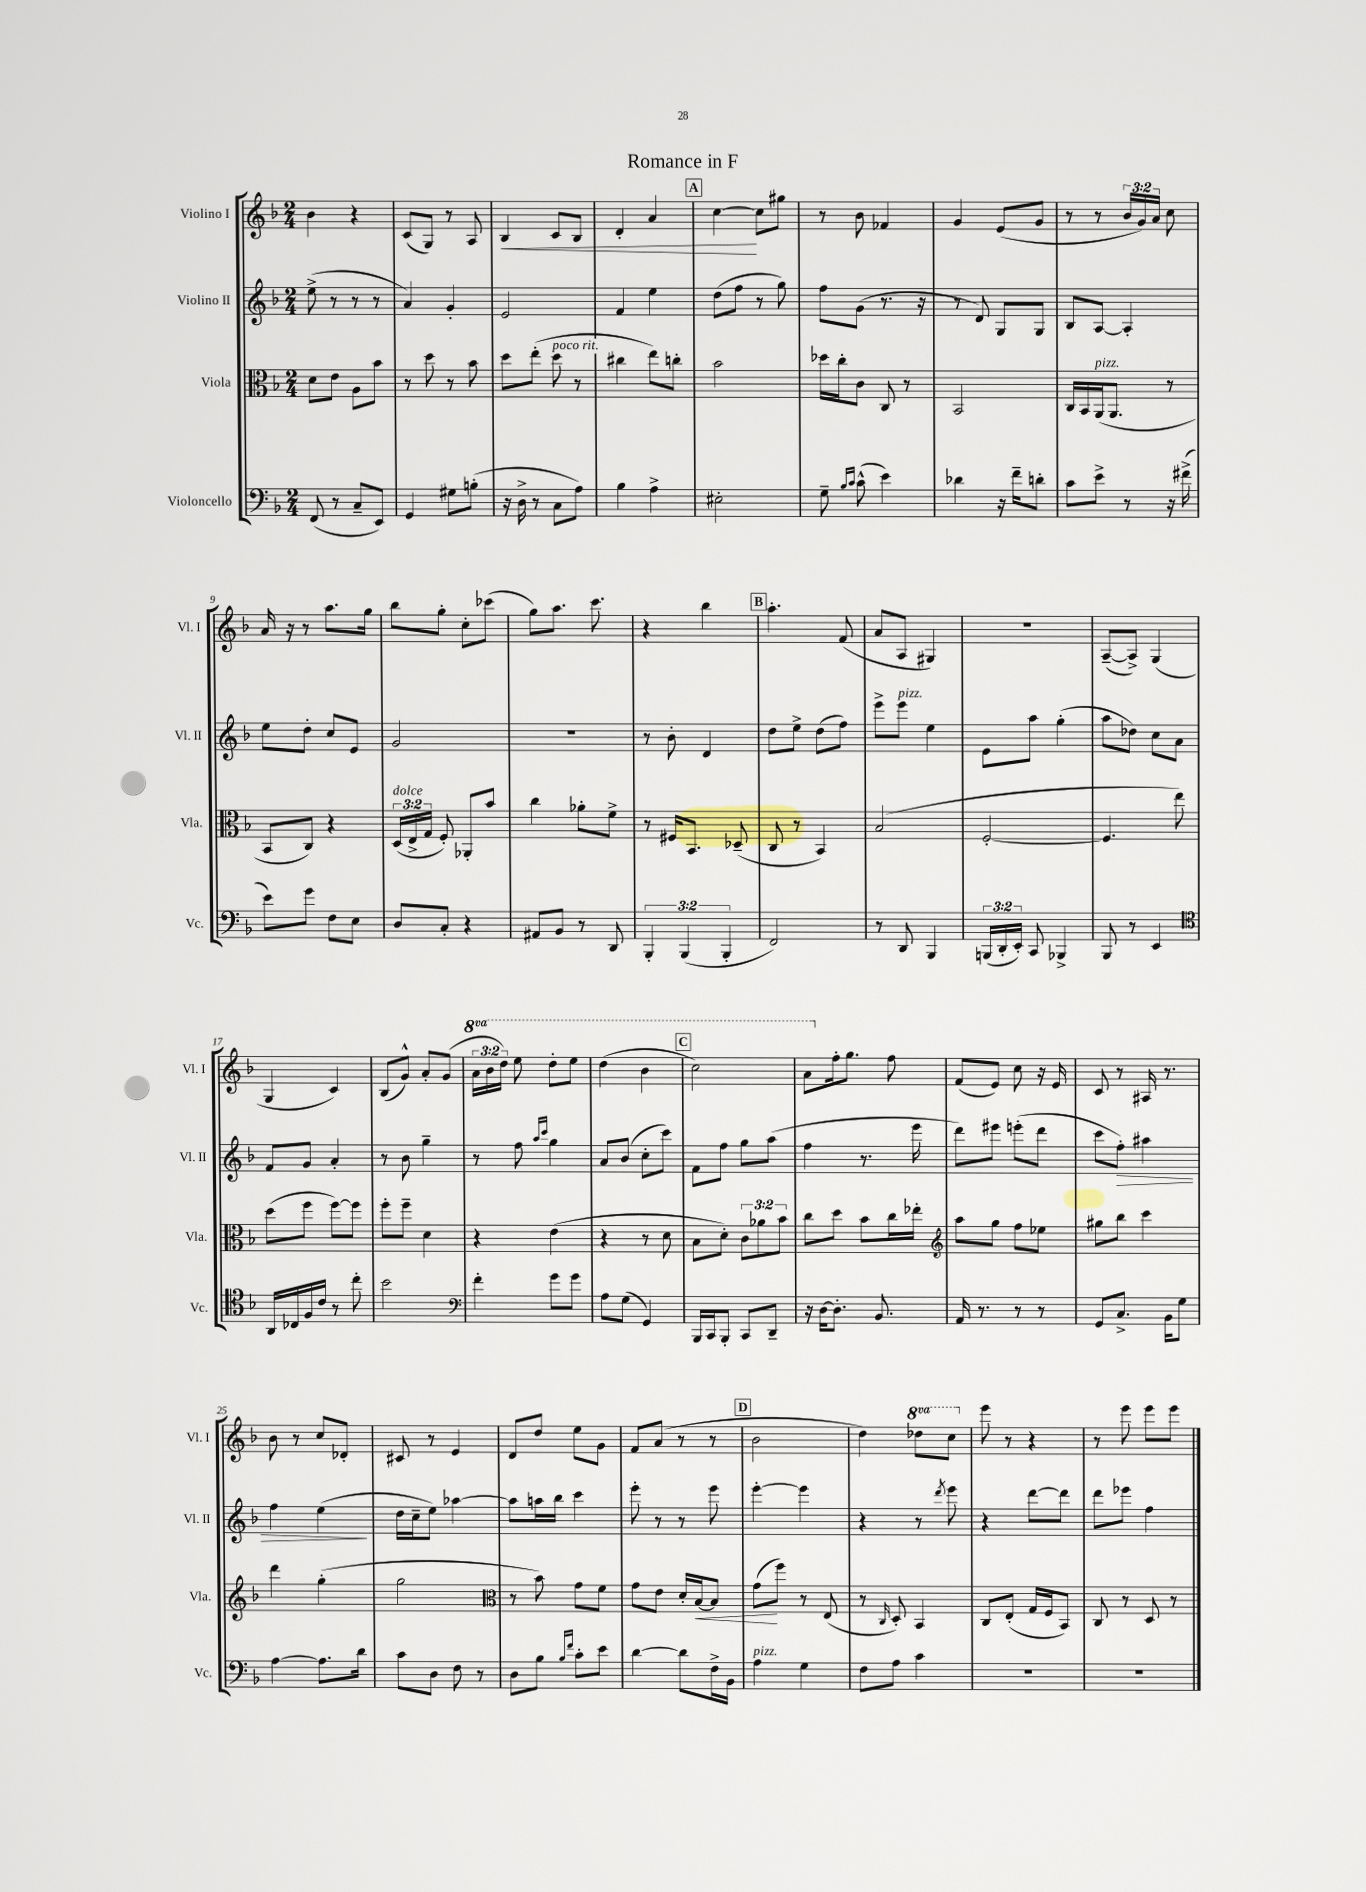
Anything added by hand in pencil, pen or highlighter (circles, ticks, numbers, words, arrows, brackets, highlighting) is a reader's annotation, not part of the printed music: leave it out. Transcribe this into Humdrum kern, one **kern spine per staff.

**kern	**kern	**kern	**kern
*staff4	*staff3	*staff2	*staff1
*clefF4	*clefC3	*clefG2	*clefG2
*k[b-]	*k[b-]	*k[b-]	*k[b-]
*M2/4	*M2/4	*M2/4	*M2/4
(8FF/	8d\L	(8ee^\	4b-\
8r	8e\J	8r	.
8C~/L	8A\L	8r	4r
8EE/J)	8b-\J	8r	.
=	=	=	=
4GG/	8r	4a/)	(8c/L
.	8dd\	.	8G/J)
8G#\L	8r	4g'/	8r
(8B'\J	8b-\	.	8A/
=	=	=	=
16r	8dd\L	2e/	4B-/
16D^\	.	.	.
8r	(8ee'\J	.	.
8C\L	8dd\	.	8c/L
8A\J)	8r	.	8B-/J
=	=	=	=
4B-\	4cc#\	4f/	4d'/
4A^\	8ee\L)	4ee\	4a/
.	8cc'\J	.	.
=	=	=	=
2E#'\	2b-\	(8dd\L	[4cc\
.	.	8ff\J	.
.	.	8r	8cc\]L
.	.	8gg\)	8gg#\J
=	=	=	=
8G~\	16dd-\LL	8ff\L	8r
.	16cc'\J	.	.
16qqB-/LL	.	.	.
16qqc/JJ	.	.	.
(8c^^\	8c\J	(8g\J	8b-\
4e\)	8C/	8.r	4f-/
.	8r	.	.
.	.	16r	.
=	=	=	=
4d-\	2BB-/	8r	4g/
.	.	8d/)	.
16r	.	8G/L	(8e/L
16f~\LK	.	.	.
8d'\J	.	8G/J	8g/J
=	=	=	=
8c\L	16C/LL	8B-/L	8r
.	16BB-/	.	.
8e^\J	(16AA/J	[8A/J	8r
.	8.AA/J	.	.
8r	.	4A'/]	24b-/LL
.	.	.	24g/)
.	.	.	24a/JJ
16r	8r	.	8cc\
(16f#^\	.	.	.
=	=	=	=
8e\L)	8BB-/L	8ee\L	16a/
.	.	.	16r
8g\J	8C/J)	8dd'\J	8r
8F\L	4r	8cc/L	8.aa\L
8E\J	.	8e/J	.
.	.	.	16gg\Jk
=	=	=	=
8D/L	(24D/LL	2g/	8bb-\L
.	24E^/	.	.
.	24G/JJ	.	.
8C'/J	8F'/)	.	8gg'\J
4r	8AA-'/L	.	8cc'\L
.	8b-/J	.	(8ccc-\J
=	=	=	=
8AA#/L	4cc\	2r	8gg\L)
8BB-/J	.	.	8.aa\J
8r	8a-'\L	.	.
.	.	.	8.ccc\
8DD/	8f^\J	.	.
=	=	=	=
6BBB-'/	8r	8r	4r
.	16F#/LK	8b-'\	.
(6BBB-/	.	.	.
.	8.BB-/J	.	.
.	.	4d/	4bb-\
6BBB-'/	.	.	.
.	(8D-~/	.	.
=	=	=	=
2FF/)	8C/	8dd\L	4.aa'\
.	8r	8ee^\J	.
.	4BB-/)	(8dd\L	.
.	.	8ff\J)	(8f/
=	=	=	=
8r	(2B-/	8eee^\L	8a/L
8DD/	.	8eee\J	8A/J
4BBB-/	.	4ee\	4G#/)
=	=	=	=
(24BBB/LL	[2F'/	8e\L	2r
24DD'/	.	.	.
24EE'/JJ)	.	.	.
8CC/	.	8aa\J	.
4BBB-^/	.	(4gg'\	.
=	=	=	=
8BBB-/	4.F/]	8aa\L	([8A~/L
8r	.	8dd-\J)	8A^/]J)
4EE/	.	8cc\L	(4G/
.	8ee\)	8a\J	.
=	=	=	=
*clefC4	*	*	*
16AA/LL	(8dd\L	8f/L	4G/
16C-/	.	.	.
16F/	8ff\J	8g/J	.
16c/JJ	.	.	.
8r	[8ff\L)	4a'/	4c/)
8cc'\	8ff\]J	.	.
=	=	=	=
2b-\	8ff'\L	8r	(8B-/L
.	8ff~\J	8b-\	8g^^/J)
.	4d\	4gg~\	8a'/L
.	.	.	(8g/J
=	=	=	=
*clefF4	*	*	*
4f'\	4r	8r	24aa\LL
.	.	.	24bb-\
.	.	.	24ddd\JJ)
.	.	8ff\	8eee\
.	.	16qqaa/LL	.
.	.	16qqccc/JJ	.
8g\L	(4e\	4gg\	8ddd'\L
8g\J	.	.	8eee\J
=	=	=	=
8A\L	4r	8a/L	(4ddd\
(8G\J	.	(8b-/J	.
4GG/)	8r	8cc'\L	4bb-\
.	8d\	8ccc\J)	.
=	=	=	=
16BBB-/LL	8B-\L	8f\L	2ccc\)
16CC/J	.	.	.
8BBB-'/J	8d'\J)	8ff\J	.
8CC/L	12c\L	8gg\L	.
.	12a-\	.	.
8DD~/J	.	(8aa\J	.
.	12b-\J	.	.
=	=	=	=
16r	8cc\L	4ff\	8aa\L
[16D\LK	.	.	.
8.D'\]J	8dd\J	.	16ff'\k
.	.	.	8.gg\J
.	8b-\L	8.r	.
8.BB-/	.	.	.
.	16cc\L	.	8ff\
.	16ee-'\JJ	16eee\	.
=	=	=	=
*	*clefG2	*	*
16AA/	8aa\L	8ddd\L)	(8f/L
8.r	.	.	.
.	8gg\J	8eee#\J	8e/J)
8r	8ff\L	(8eee'\L	8cc\
8r	8ee-\J	8ddd\J	16r
.	.	.	16e/
=	=	=	=
8GG/L	8gg#\L	8ccc\L	8c/
8.C^/J	8bb-\J	8ff'\J)	8r
.	4ccc\	4aa#\	16A#/
16BB-\LK	.	.	8.r
8G\J	.	.	.
=	=	=	=
[4A\	4ddd\	4ff\	8b-\
.	.	.	8r
8.A\]L	(4gg'\	(4ee\	8cc/L
.	.	.	8d-'/J
16d\Jk	.	.	.
=	=	=	=
8c\L	2gg\	16dd\LL	8c#/
.	.	16cc~\J	.
8D\J	.	8ee\J)	8r
8F\	.	[4aa-\	4e/
8r	.	.	.
=	=	=	=
*	*clefC3	*	*
8D\L	8r	8aa-\]L	8d/L
8B-\J	8b-\)	16aa\L	8dd/J
.	.	16bb-\JJ	.
16qqB-/LL	.	.	.
16qqf/JJ	.	.	.
8c'\L	8g\L	4ccc\	8ee\L
8e\J	8f\J	.	8g\J
=	=	=	=
[4d\	8g\L	8eee'\	8f/L
.	8e\J	8r	(8a/J
8d\]L	16d'/LL	8r	8r
.	[16B-/J	.	.
16F^\L	8B-/]J	8eee\	8r
16BB-\JJ	.	.	.
=	=	=	=
4A\	(8g\L	[4eee'\	2b-\
.	8ff\J)	.	.
4G\	8r	4eee\]	.
.	(8E/	.	.
=	=	=	=
8F\L	8r	4r	4dd\)
.	16qqC/	.	.
8A\J	8D'/)	.	.
4c\	4BB-/	8r	8ddd-\L
.	.	8qddd/	.
.	.	8eee\	8ccc\J
=	=	=	=
2r	8C/L	4r	8eee\
.	(8E'/J	.	8r
.	16G/LL	[8ddd\L	4r
.	16F/J	.	.
.	8BB-/J)	8ddd\]J	.
=	=	=	=
2r	8C/	8ddd\L	8r
.	8r	8eee-\J	8eee\
.	8D/	4ff\	8eee\L
.	8r	.	8eee\J
==	==	==	==
*-	*-	*-	*-
